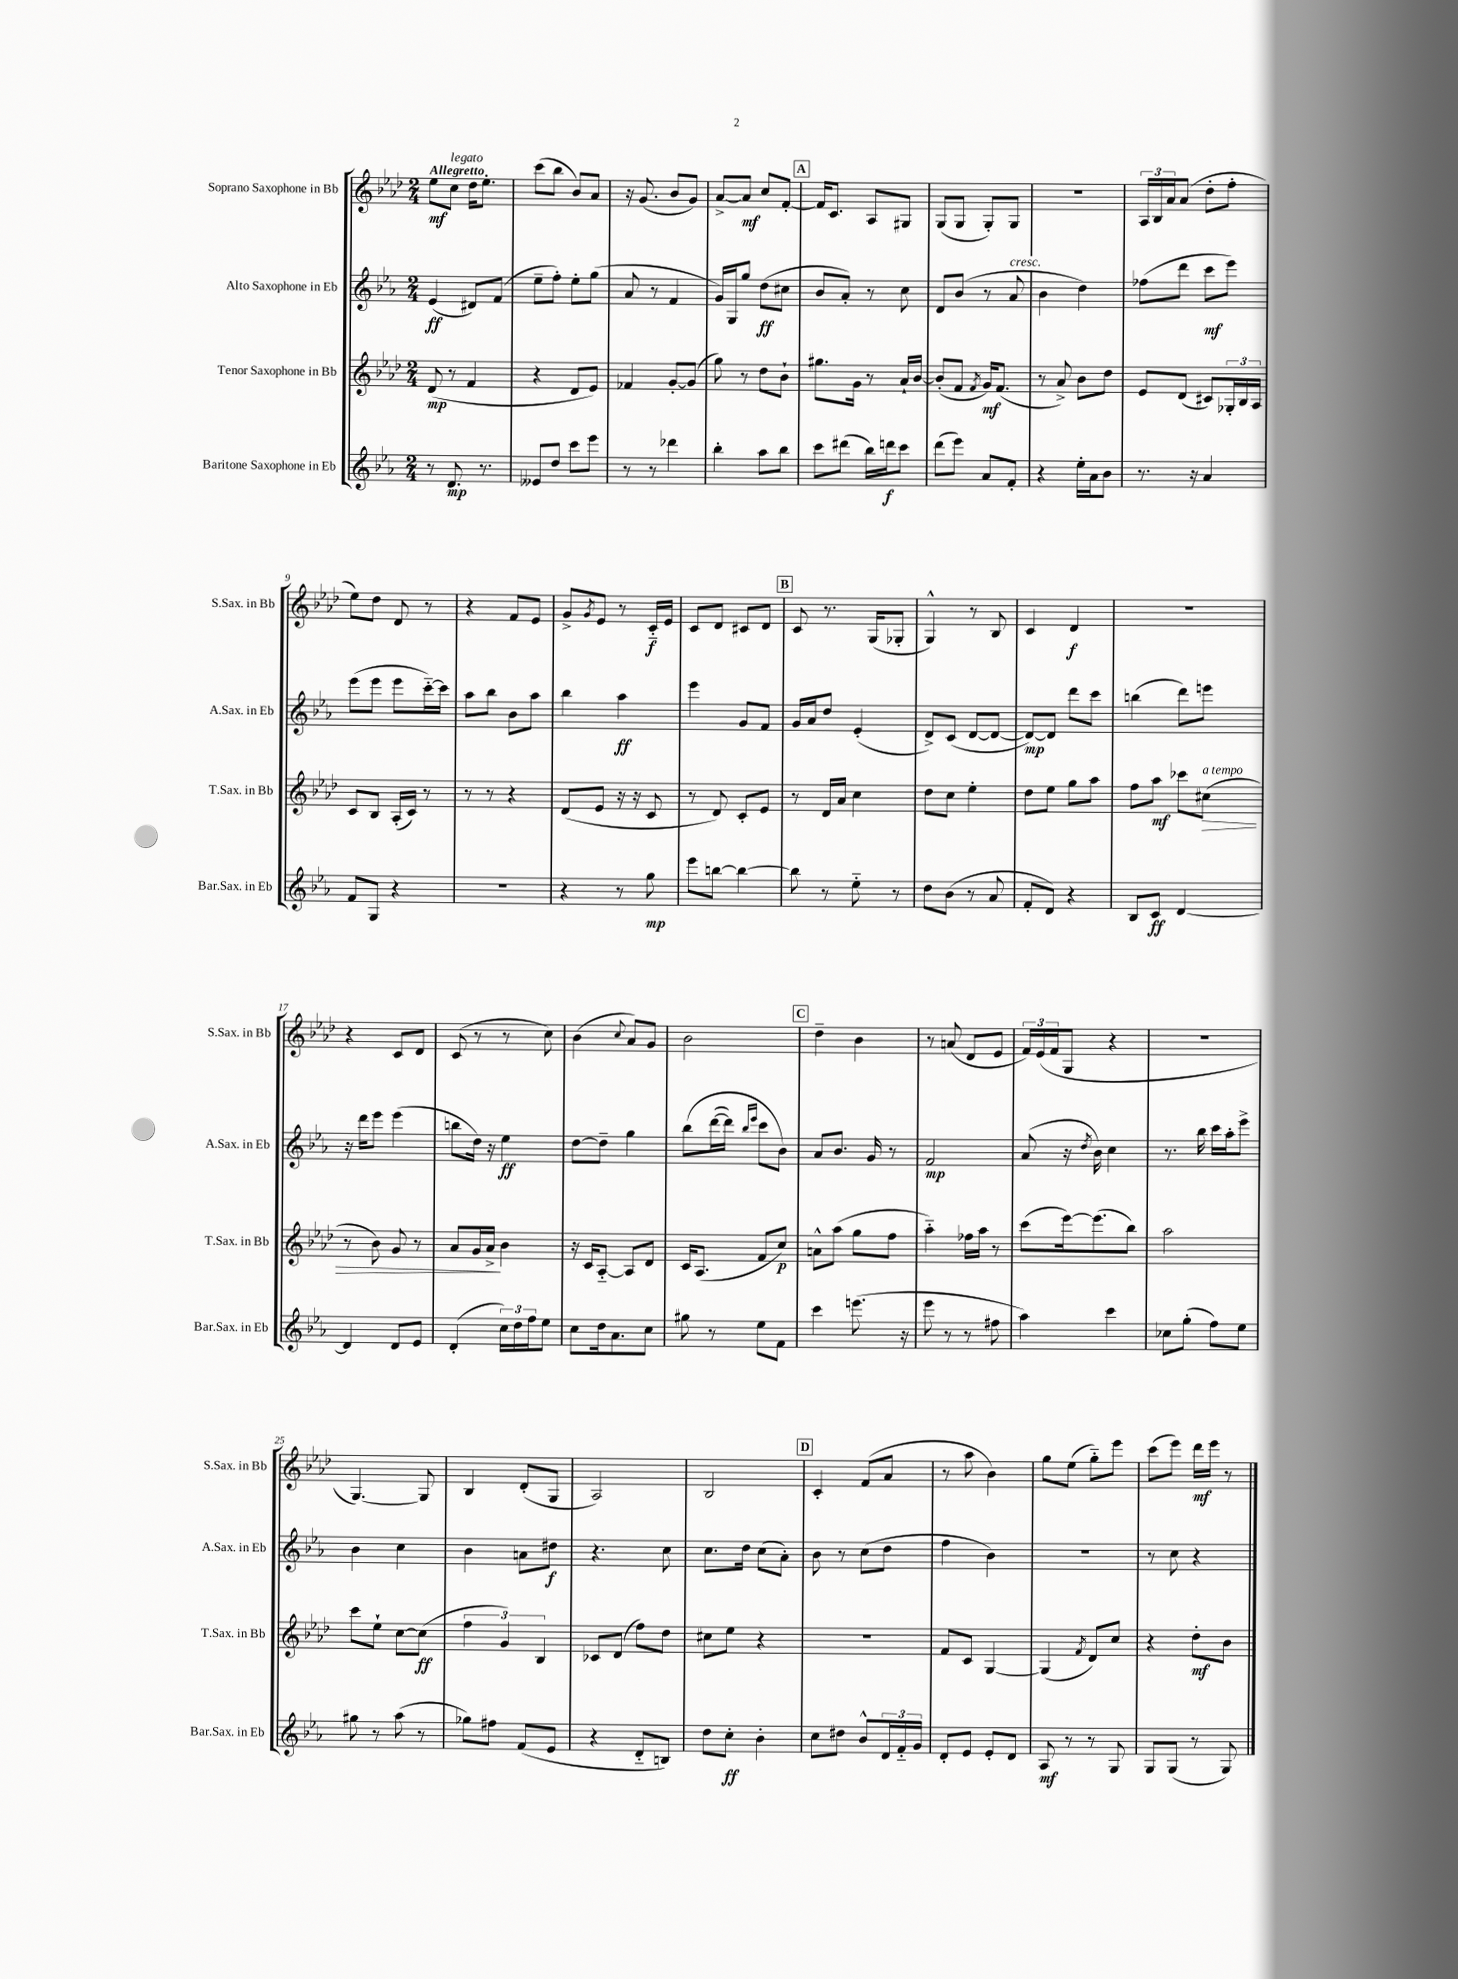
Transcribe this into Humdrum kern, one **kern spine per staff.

**kern	**dynam	**kern	**dynam	**kern	**dynam	**kern	**dynam
*part4	*part4	*part3	*part3	*part2	*part2	*part1	*part1
*staff4	*staff4	*staff3	*staff3	*staff2	*staff2	*staff1	*staff1
*I"Baritone Saxophone in Eb	*	*I"Tenor Saxophone in Bb	*	*I"Alto Saxophone in Eb	*	*I"Soprano Saxophone in Bb	*
*I'Bar.Sax. in Eb	*	*I'T.Sax. in Bb	*	*I'A.Sax. in Eb	*	*I'S.Sax. in Bb	*
*clefG2	*	*clefG2	*	*clefG2	*	*clefG2	*
*k[b-e-a-]	*	*k[b-e-a-d-]	*	*k[b-e-a-]	*	*k[b-e-a-d-]	*
*M2/4	*	*M2/4	*	*M2/4	*	*M2/4	*
=1	=1	=1	=1	=1	=1	=1	=1
!	!	!	!	!	!	!LO:TX:a:B:t=Allegretto	!
8r	.	(8d-/	mp	(4e-/	ff	8ee-\L	mf
!	!	!	!	!	!	!LO:TX:a:i:t=legato	!
8.d/	mp	8r	.	.	.	8cc\J	.
.	.	4f/	.	8d#X/L)	.	16dd-\KL	.
8.r	.	.	.	.	.	8.ee-'\J	.
.	.	.	.	(8f/J	.	.	.
=2	=2	=2	=2	=2	=2	=2	=2
8e--X/L	.	4r	.	8ee-~\L	.	(8ccc\L	.
8dd/J	.	.	.	8ff'\J)	.	8bb-\J	.
8ccc\L	.	8d-/L	.	8ee-'\L	.	8b-/L)	.
8eee-\J	.	8e-/J)	.	(8gg\J	.	8a-/J	.
=3	=3	=3	=3	=3	=3	=3	=3
8r	.	4f-X/	.	8a-/	.	16r	.
.	.	.	.	.	.	(8.g/	.
8r	.	.	.	8r	.	.	.
4ddd-X\	.	[8g'/L	.	4f/	.	8b-/L	.
.	.	(8g/J]	.	.	.	8g/J)	.
=4	=4	=4	=4	=4	=4	=4	=4
4bb-'\	.	8gg\)	.	16g/LL)	.	[8a-^/L	.
.	.	.	.	16G/J	.	.	.
.	.	8r	.	8gg/J	.	8a-/J]	mf
8aa-\L	.	8dd-\L	.	(8dd\L	ff	8cc/L	.
8bb-\J	.	8b-`\J	.	8cc#X\J	.	[8f'/J	.
!!LO:REH:place=s1:t=A
=5	=5	=5	=5	=5	=5	=5	=5
8ccc\L	.	8.gg#X\L	.	8b-/L	.	16f/KL]	.
.	.	.	.	.	.	8.c/J	.
(8ddd#X\J	.	.	.	8a-'/J)	.	.	.
.	.	16g\Jk	.	.	.	.	.
16bb-\LL)	.	8r	.	8r	.	8A-/L	.
16dddn\J	f	.	.	.	.	.	.
8ccc\J	.	16a-`/LL	.	8cc\	.	8G#X/J	.
.	.	[16b-/JJ	.	.	.	.	.
=6	=6	=6	=6	=6	=6	=6	=6
(8ddd\L	.	(8b-'/L]	.	8d/L	.	(8G/L	.
8eee-\J)	.	8f/J	.	(8b-/J	.	8G/J	.
.	.	8qf/	.	.	.	.	.
8a-/L	.	16g/KL)	mf	8r	.	8G'/L)	.
.	.	(8.f/J	.	.	.	.	.
!	!	!	!	!LO:TX:a:i:t=cresc.	!	!	!
8f'/J	.	.	.	8a-/	.	8G/J	.
=7	=7	=7	=7	=7	=7	=7	=7
4r	.	8r	.	4b-\	.	2r	.
.	.	8a-^/)	.	.	.	.	.
16ee-'\LL	.	8b-\L	.	4dd\)	.	.	.
16a-\J	.	.	.	.	.	.	.
8b-\J	.	8dd-\J	.	.	.	.	.
=8	=8	=8	=8	=8	=8	=8	=8
8.r	.	8e-/L	.	(8ff-X\L	.	24A-/LL	.
.	.	.	.	.	.	24B-/	.
.	.	.	.	.	.	24a-/J	.
.	.	(8d-/J	.	8ddd\J	.	(8a-/J	.
16r	.	.	.	.	.	.	.
4a-/	.	8c#X/L)	.	8ccc\L	mf	8dd-'\L	.
.	.	24G-X'/L	.	8eee-\J)	.	8ff'\J	.
.	.	24B-/	.	.	.	.	.
.	.	24A-/JJ	.	.	.	.	.
!!LO:LB:g=z
=9	=9	=9	=9	=9	=9	=9	=9
8f/L	.	8c/L	.	(8eee-\L	.	8ee-\L)	.
8G/J	.	8B-/J	.	8eee-\J	.	8dd-\J	.
4r	.	(16A-'/LL	.	8eee-\L	.	8d-/	.
.	.	16c/JJ)	.	.	.	.	.
.	.	8r	.	[16ccc\L)	.	8r	.
.	.	.	.	16ccc\JJ]	.	.	.
=10	=10	=10	=10	=10	=10	=10	=10
2r	.	8r	.	8aa-\L	.	4r	.
.	.	8r	.	8bb-\J	.	.	.
.	.	4r	.	8b-\L	.	8f/L	.
.	.	.	.	8aa-\J	.	8e-/J	.
=11	=11	=11	=11	=11	=11	=11	=11
4r	.	(8d-/L	.	4bb-\	.	8g^/L	.
.	.	.	.	.	.	8qg/	.
.	.	8e-/J	.	.	.	8e-/J	.
8r	.	16r	.	4aa-\	ff	8r	.
.	.	16r	.	.	.	.	.
8gg\	mp	8c/	.	.	.	16c/LL	f
.	.	.	.	.	.	16e-/JJ	.
=12	=12	=12	=12	=12	=12	=12	=12
8eee-\L	.	8r	.	4eee-\	.	8c/L	.
[8bbn\J	.	8d-/)	.	.	.	8d-/J	.
4bb\_	.	8c'/L	.	8g/L	.	8c#X/L	.
.	.	8e-/J	.	8f/J	.	8d-/J	.
!!LO:REH:place=s1:t=B
=13	=13	=13	=13	=13	=13	=13	=13
8bb\]	.	8r	.	16g/LL	.	8c/	.
.	.	.	.	16a-/J	.	.	.
8r	.	16d-/LL	.	8dd/J	.	8.r	.
.	.	16a-/JJ	.	.	.	.	.
8ee-\	.	4cc\	.	(4e-'/	.	.	.
.	.	.	.	.	.	(16G/KL	.
8r	.	.	.	.	.	8G-X'/J	.
=14	=14	=14	=14	=14	=14	=14	=14
8dd\L	.	8dd-\L	.	8d^/L)	.	4G^^/)	.
(8b-\J	.	8cc\J	.	(8c/J	.	.	.
8r	.	4ee-'\	.	[8d/L	.	8r	.
8a-/	.	.	.	8d/J_	.	8B-/	.
=15	=15	=15	=15	=15	=15	=15	=15
8f'/L	.	8dd-\L	.	8d/L_)	mp	4c/	.
8d/J)	.	8ee-\J	.	8d/J]	.	.	.
4r	.	8gg\L	.	8ddd\L	.	4d-/	f
.	.	8aa-\J	.	8ccc\J	.	.	.
=16	=16	=16	=16	=16	=16	=16	=16
8B-/L	.	8ff\L	.	(4bbn\	.	2r	.
8c/J	ff	8aa-\J	mf	.	.	.	.
[4d/	.	8ccc-X\L	.	8ddd\L)	.	.	.
!	!	!LO:TX:a:i:t=a tempo	!	!	!	!	!
!	!	!	!LO:HP:b	!	!	!	!
.	.	(8cc#X\J	>	8eeen\J	.	.	.
!!LO:LB:g=z
=17	=17	=17	=17	=17	=17	=17	=17
4d/]	.	8r	.	16r	.	4r	.
.	.	.	.	16ddd\KL	.	.	.
.	.	8b-\)	.	8eee-\J	.	.	.
8d/L	.	8g/	.	(4eee-\	.	8c/L	.
8e-/J	.	8r	.	.	.	8d-/J	.
=18	=18	=18	=18	=18	=18	=18	=18
(4d'/	.	8a-/L	.	8bbn\L	.	(8c/	.
.	.	16g/L	.	16dd\Jk)	.	8r	.
.	.	16a-^/JJ	.	16r	.	.	.
24cc\LL)	.	4b-\	]	4ee-\	ff	8r	.
24dd\	.	.	.	.	.	.	.
24ff\J	.	.	.	.	.	.	.
8ee-\J	.	.	.	.	.	8cc\)	.
=19	=19	=19	=19	=19	=19	=19	=19
8cc\L	.	16r	.	[8dd\L	.	(4b-\	.
.	.	16c/KL	.	.	.	.	.
16dd\k	.	[8A-/J	.	8dd~\J]	.	.	.
8.a-\	.	.	.	.	.	.	.
.	.	.	.	.	.	8qqcc/	.
.	.	8A-/L]	.	4gg\	.	8a-/L)	.
8cc\J	.	8d-/J	.	.	.	8g/J	.
=20	=20	=20	=20	=20	=20	=20	=20
8gg#X\	.	16c/KL	.	(8bb-\L	.	2b-\	.
.	.	(8.A-/J	.	.	.	.	.
8r	.	.	.	([16ddd\L	.	.	.
.	.	.	.	16ddd\JJ])	.	.	.
.	.	.	.	16qqbb-/LL	.	.	.
.	.	.	.	16qqeee-/JJ	.	.	.
8ee-\L	.	8f/L	.	8ccc\L	.	.	.
8f\J	.	8cc/J)	p	8b-\J)	.	.	.
!!LO:REH:place=s1:t=C
=21	=21	=21	=21	=21	=21	=21	=21
4ccc\	.	8an^^\L	.	8a-/L	.	4dd-~\	.
.	.	(8aa-\J	.	8.b-/J	.	.	.
(8.eeen\	.	8gg\L	.	.	.	4b-\	.
.	.	.	.	16g/	.	.	.
.	.	8ff\J	.	8r	.	.	.
16r	.	.	.	.	.	.	.
=22	=22	=22	=22	=22	=22	=22	=22
8eee-\	.	4aa-\)	.	2f/	mp	8r	.
8r	.	.	.	.	.	(8an/	.
8r	.	16ff-X\LL	.	.	.	8d-/L	.
.	.	16aa-\JJ	.	.	.	.	.
8ff#X\	.	8r	.	.	.	8e-/J	.
=23	=23	=23	=23	=23	=23	=23	=23
4aa-\)	.	(8ccc\L	.	(8a-/	.	24f/LL)	.
.	.	.	.	.	.	(24e-/	.
.	.	.	.	.	.	24f/J	.
.	.	[16eee-\k)	.	16r	.	8G/J	.
.	.	.	.	8qdd/	.	.	.
.	.	(8.eee-\]	.	16b-\)	.	.	.
4ccc\	.	.	.	4cc\	.	4r	.
.	.	8bb-\J)	.	.	.	.	.
=24	=24	=24	=24	=24	=24	=24	=24
8cc-X\L	.	2aa-\	.	8.r	.	2r	.
(8gg'\J	.	.	.	.	.	.	.
.	.	.	.	16bb-\	.	.	.
8ff\L)	.	.	.	16ccc\LL	.	.	.
.	.	.	.	16aa-'\J	.	.	.
8ee-\J	.	.	.	8eee-^\J	.	.	.
!!LO:LB:g=z
=25	=25	=25	=25	=25	=25	=25	=25
8gg#X\	.	8ccc\L	.	4b-\	.	[4.G/)	.
8r	.	8ee-`\J	.	.	.	.	.
(8aa-\	.	[8cc\L	.	4cc\	.	.	.
8r	.	(8cc\J]	ff	.	.	8G/]	.
=26	=26	=26	=26	=26	=26	=26	=26
8gg-X\L)	.	6ff\	.	4b-\	.	4B-/	.
8ff#X\J	.	.	.	.	.	.	.
.	.	6g/)	.	.	.	.	.
(8f/L	.	.	.	8an\L	.	(8d-'/L	.
.	.	6B-/	.	.	.	.	.
8e-/J	.	.	.	8dd#X\J	f	8G/J	.
=27	=27	=27	=27	=27	=27	=27	=27
4r	.	8c-X/L	.	4.r	.	2A-/)	.
.	.	(8d-/J	.	.	.	.	.
8d/L	.	8ff\L)	.	.	.	.	.
8Bn/J)	.	8dd-\J	.	8cc\	.	.	.
=28	=28	=28	=28	=28	=28	=28	=28
8dd\L	.	8cc#X\L	.	8.cc\L	.	2B-/	.
8cc'\J	ff	8ee-\J	.	.	.	.	.
.	.	.	.	16dd\Jk	.	.	.
4b-'\	.	4r	.	(8cc\L	.	.	.
.	.	.	.	8a-'\J)	.	.	.
!!LO:REH:place=s1:t=D
=29	=29	=29	=29	=29	=29	=29	=29
8cc\L	.	2r	.	8b-\	.	4c'/	.
8dd#X\J	.	.	.	8r	.	.	.
8b-^^/L	.	.	.	(8cc\L	.	(8f/L	.
24d/L	.	.	.	8dd\J	.	8a-/J	.
24f/	.	.	.	.	.	.	.
24g/JJ	.	.	.	.	.	.	.
=30	=30	=30	=30	=30	=30	=30	=30
8d'/L	.	8f/L	.	4ff\	.	8r	.
8e-/J	.	8c/J	.	.	.	8aa-\	.
8e-'/L	.	[4G/	.	4b-\)	.	4b-\)	.
8d/J	.	.	.	.	.	.	.
=31	=31	=31	=31	=31	=31	=31	=31
8A-/	mf	(4G/]	.	2r	.	8gg\L	.
8r	.	.	.	.	.	(8ee-\J	.
.	.	8qf/	.	.	.	.	.
8r	.	8d-/L)	.	.	.	8gg\L)	.
8G/	.	8cc/J	.	.	.	8eee-\J	.
=32	=32	=32	=32	=32	=32	=32	=32
8G/L	.	4r	.	8r	.	(8ccc\L	.
(8G/J	.	.	.	8cc\	.	8eee-\J)	.
8r	.	8dd-'\L	mf	4r	.	16ddd-\LL	mf
.	.	.	.	.	.	16eee-\JJ	.
8G/)	.	8b-\J	.	.	.	8r	.
==	==	==	==	==	==	==	==
*-	*-	*-	*-	*-	*-	*-	*-
